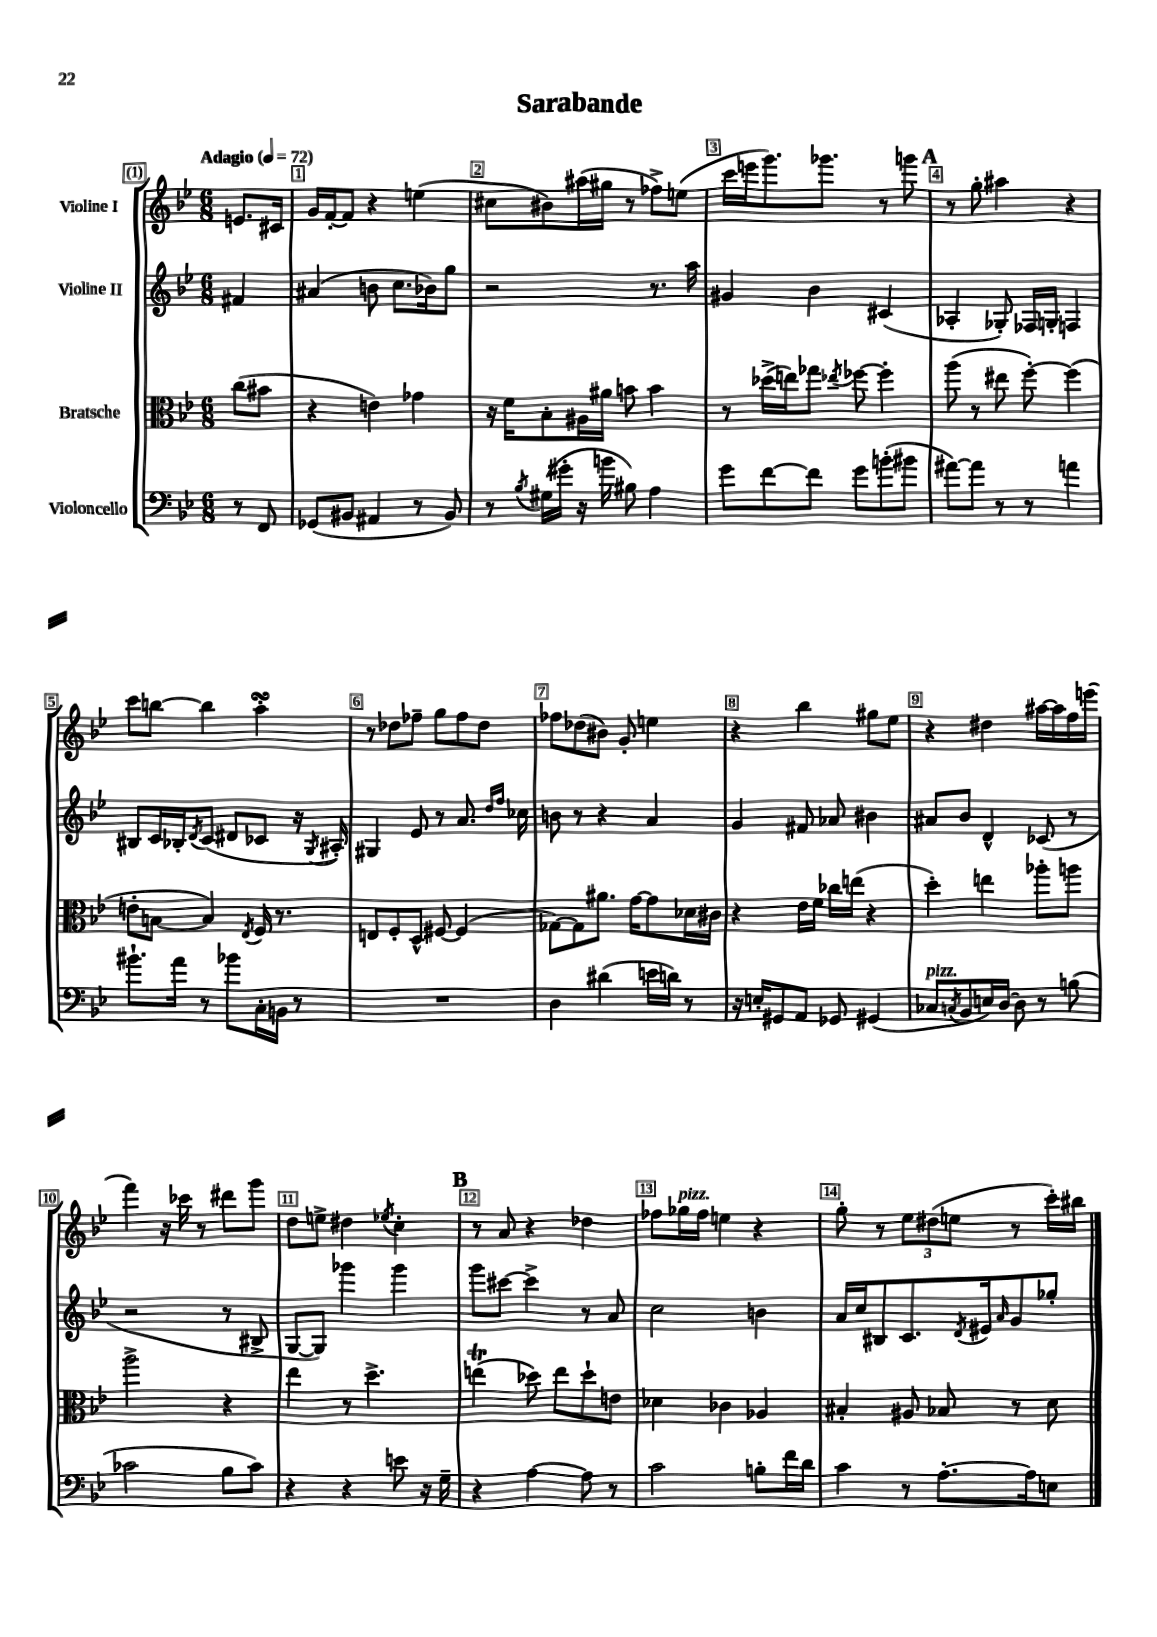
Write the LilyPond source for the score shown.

\header { title = "Sarabande" }
<<
\new StaffGroup <<
\new Staff = "s0" \with { instrumentName = "Violine I" } {
    \clef treble \key bes \major \numericTimeSignature \time 6/8 \partial 4 \tempo "Adagio" 4 = 72
    e'8. cis'16 |
    g'16 f'16~-. f'8 r4 e''4( |
    cis''8 bis'8) ais''16( gis''16 r8 fes''8->) e''8( |
    c'''16 e'''16 g'''8.) ges'''8. r8 g'''8 |
    \mark \markup { \bold "A" } r8 g''8-. ais''4 r4 |
    c'''8 b''8~ b''4 a''4-.\turn |
    r8 des''8 fes''8-- g''8 fes''8 des''8 |
    fes''8 des''8( bis'8) g'8-. e''4 |
    r4 bes''4 gis''8 ees''8 |
    r4 dis''4 ais''16~ ais''16 f''16 e'''16( |
    f'''4) r16 ces'''16 r8 dis'''8 g'''8 |
    d''8 e''8-> dis''4 \acciaccatura { ees''8 } c''4-. |
    \mark \markup { \bold "B" } r8 a'8 r4 des''4 |
    fes''8 ges''16^\markup { \italic "pizz." } fes''16 e''4 r4 |
    g''8-. r8 \tuplet 3/2 { ees''8 dis''8( e''8 } r8 c'''16-.) bis''16 \bar "|." |
}
\new Staff = "s1" \with { instrumentName = "Violine II" } {
    \clef treble \key bes \major \numericTimeSignature \time 6/8 \partial 4
    fis'4 |
    ais'4( b'8 c''8. bes'16) g''8 |
    r2 r8. a''16 |
    gis'4 bes'4 cis'4( |
    \mark \markup { \bold "A" } aes4-. ges8-.) fes16 g16-. f4 |
    bis8 c'16 bes16-. \acciaccatura { d'8 } c'8( dis'8 ces'8 r16 \acciaccatura { g8 } ais16-.) |
    gis4 ees'8 r8 a'8. \grace { d''16 f''16 } ces''16 |
    b'8 r8 r4 a'4 |
    g'4 fis'8 aes'8 bis'4 |
    ais'8 bes'8 d'4-^ ces'8( r8 |
    r2 r8 bis8-> |
    g8~ g8) ges'''4 ges'''4 |
    \mark \markup { \bold "B" } g'''8 cis'''8~ cis'''4-> r8 a'8 |
    c''2 b'4 |
    a'16 c''16 bis8 c'8. \acciaccatura { d'8 } eis'16 \grace { a'16 } g'8 ges''8-. \bar "|." |
}
\new Staff = "s2" \with { instrumentName = "Bratsche" } {
    \clef alto \key bes \major \numericTimeSignature \time 6/8 \partial 4
    c''8( bis'8 |
    r4 e'4) ges'4 |
    r16 f'16 bes8-. ais16 ais'16 b'8 b'4 |
    r8 des''16->( e''16) ges''8 \acciaccatura { ees''8 } fes''8~ fes''4-. |
    \mark \markup { \bold "A" } a''8( r8 eis''8 f''8~-.) f''4( |
    e'8-. b8~ b4) \acciaccatura { ees8 } f16 r8. |
    e8 f8-. d8-^ fis8~ fis4( |
    ges8~) ges8 ais'8. g'16~ g'8 des'16 cis'16 |
    r4 ees'16 f'16 ces''16 e''16( r4 |
    d''4-.) e''4 aes''8-. a''8 |
    a''2-> r4 |
    ees''4 r8 d''4.-> |
    \mark \markup { \bold "B" } e''4\trill( des''8) e''8 des''8-! e'8 |
    des'4 ces'4 aes4 |
    bis4-. ais8 bes8 r8 d'8 \bar "|." |
}
\new Staff = "s3" \with { instrumentName = "Violoncello" } {
    \clef bass \key bes \major \numericTimeSignature \time 6/8 \partial 4
    r8 f,8 |
    ges,8( bis,8 ais,4 r8 bis,8) |
    r8 \acciaccatura { bes8 } gis16( gis'16-. r16 b'16 bis8) a4 |
    g'8 f'8~ f'8 g'8 b'8-.( bis'8 |
    \mark \markup { \bold "A" } ais'8~) ais'8 r8 r8 a'4 |
    bis'8.-! a'16 r8 bes'8 c16-. b,16 r8 |
    R2. |
    d4 dis'4( e'16 d'16) r8 |
    r16 e16-. gis,8 a,8 ges,8 gis,4( |
    ces8^\markup { \italic "pizz." } \acciaccatura { c8 } bes,8 e16) d16~ d8 r8 b8( |
    ces'2 bes8 ces'8) |
    r4 r4 e'8 r16 g16-- |
    \mark \markup { \bold "B" } r4 a4~ a8 r8 |
    c'2 b8-. f'16 d'16 |
    c'4 r8 a8.~-. a16 e8 \bar "|." |
}
>>
>>
\layout { \context { \Score \override BarNumber.break-visibility = ##(#f #t #t) barNumberVisibility = #all-bar-numbers-visible \override BarNumber.stencil = #(make-stencil-boxer 0.1 0.3 ly:text-interface::print) } }
